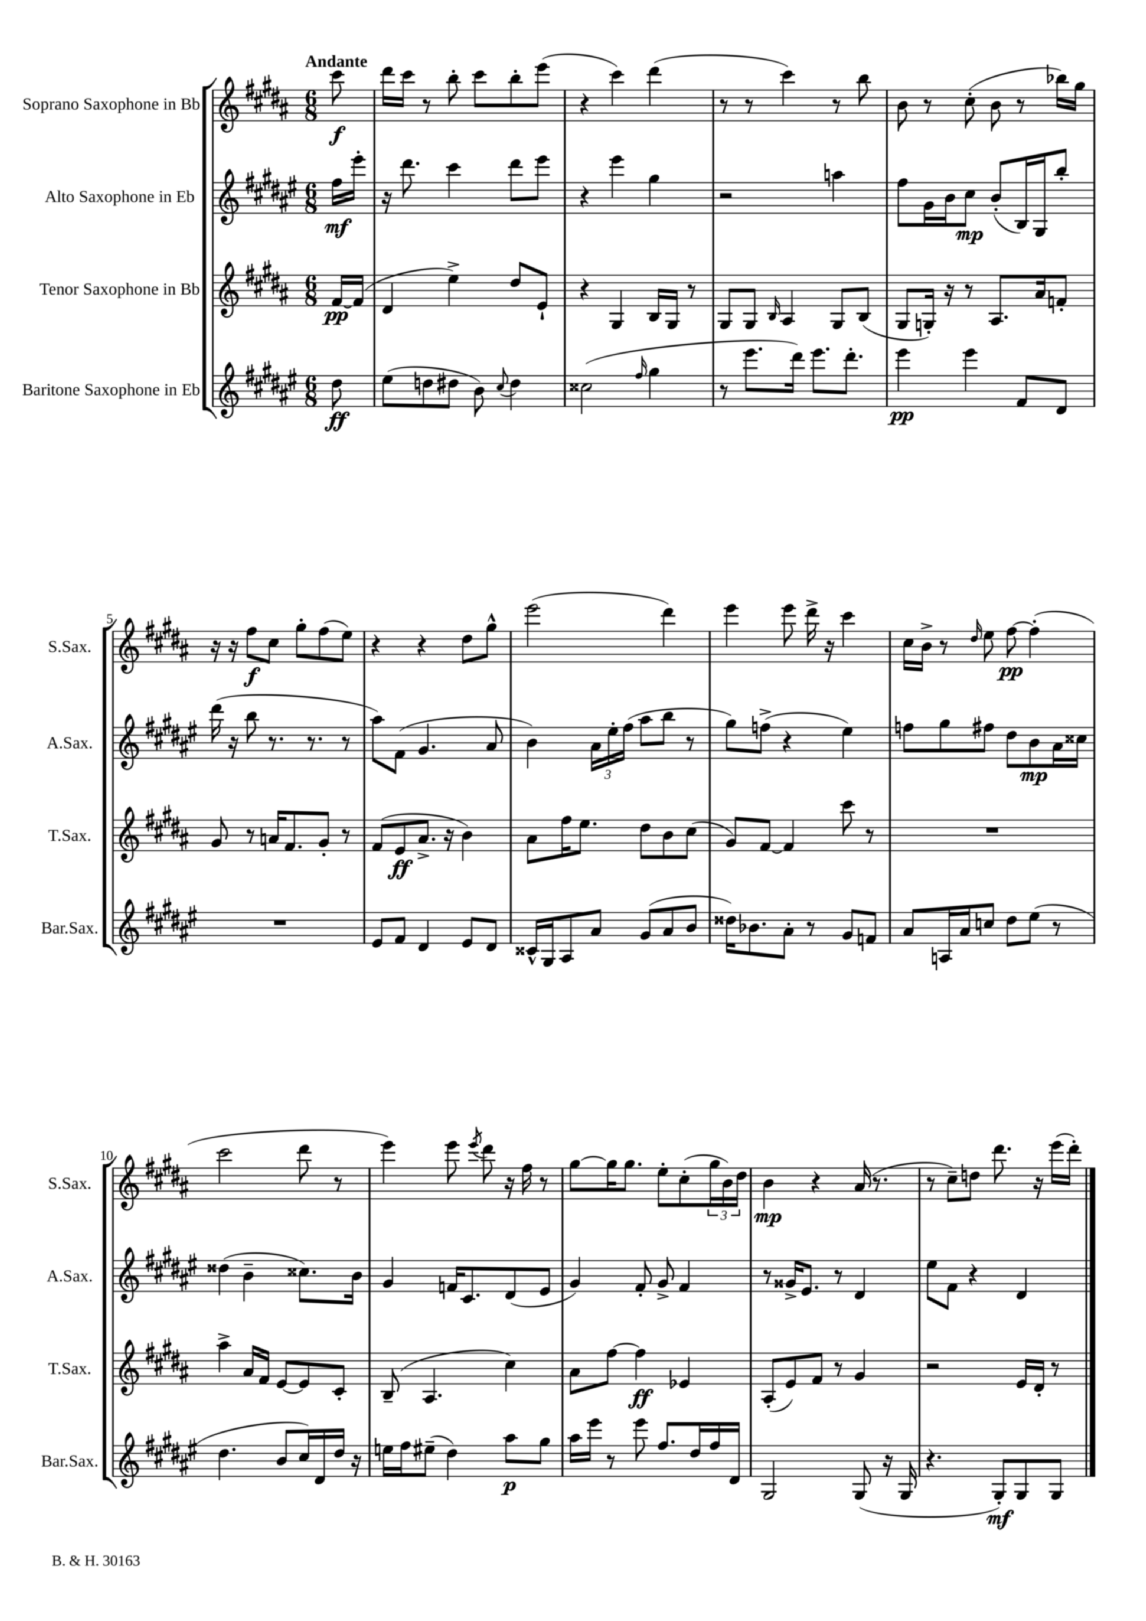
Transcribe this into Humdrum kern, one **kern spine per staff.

**kern	**kern	**kern	**kern
*staff4	*staff3	*staff2	*staff1
*clefG2	*clefG2	*clefG2	*clefG2
*k[f#c#g#d#a#e#]	*k[f#c#g#d#a#]	*k[f#c#g#d#a#e#]	*k[f#c#g#d#a#]
*M6/8	*M6/8	*M6/8	*M6/8
8dd#	[16f#	16ff#	8ccc#
.	(16f#]	16eee#'	.
=	=	=	=
(8ee#	4d#	16r	16ddd#
.	.	8.ddd#	16ccc#
8dd	.	.	8r
8dd#	4ee^)	4ccc#	8bb'
8b)	.	.	8ccc#
8qqcc#	.	.	.
4dd#	8dd#	8ddd#	8bb'
.	8e`	8eee#	(8eee
=	=	=	=
(2cc##	4r	4r	4r
.	4G#	4eee#	4ccc#)
16qqff#	.	.	.
4gg#	16B	4gg#	(4ddd#
.	16G#	.	.
.	8r	.	.
=	=	=	=
8r	8G#	2r	8r
8.eee#	8G#	.	8r
.	16qqB	.	.
.	4A#	.	4ccc#)
16ddd#)	.	.	.
8.eee#	.	.	.
.	8G#	4aa	8r
8.ddd#'	.	.	.
.	(8B	.	8bb
=	=	=	=
4eee#	8G#	8ff#	8b
.	16G')	16g#	8r
.	16r	16b	.
4eee#	8r	8cc#	(8cc#'
.	8.A#	(8b'	8b
8f#	.	16B)	8r
.	16a#	16G#	.
8d#	8f'	8bb'	16bb-)
.	.	.	16gg#
=	=	=	=
2.r	8g#	(16ddd#	16r
.	.	16r	16r
.	8r	8bb	8ff#
.	16a	8.r	8cc#
.	8.f#	.	.
.	.	.	8gg#'
.	.	8.r	.
.	8g#'	.	(8ff#
.	8r	8r	8ee)
=	=	=	=
8e#	(8f#	8aa#)	4r
8f#	8e	(8f#	.
4d#	8.a#^	4.g#	4r
.	16r	.	.
8e#	4b)	.	8dd#
8d#	.	8a#	8gg#^^
=	=	=	=
16c##^^	8a#	4b)	(2eee
16G#	.	.	.
8A#	16ff#	.	.
.	8.ee	.	.
8a#	.	24a#	.
.	.	24ee#'	.
.	.	(24ff#	.
(8g#	8dd#	8aa#	.
8a#	8b	8bb	4ddd#)
8b	(8cc#	8r	.
=	=	=	=
16dd##)	8g#)	8gg#)	4eee
8.b-	.	.	.
.	[8f#	(8ff^	.
8a#'	4f#]	4r	8eee
8r	.	.	16ddd#^
.	.	.	16r
8g#	8ccc#	4ee#)	4ccc#
8f	8r	.	.
=	=	=	=
8a#	2.r	8ff	16cc#
.	.	.	16b^
16A	.	8gg#	8r
16a#	.	.	.
.	.	.	16qqdd#
8cc	.	8ff#	8ee
8dd#	.	8dd#	[8ff#
(8ee#	.	8b	(4ff#']
8r	.	16a#	.
.	.	16cc##	.
=	=	=	=
4.dd#	4aa#^	(4dd##	2ccc#
.	16a#	4b~	.
.	16f#	.	.
8b	[8e	.	.
16cc#)	8e]	8.cc##)	8ddd#
16d#	.	.	.
16dd#	8c#'	.	8r
16r	.	16b	.
=	=	=	=
16ee	(8B~	4g#	4eee)
16ff#	.	.	.
(8ee#~	4.A#	.	.
4dd#)	.	16f	8eee
.	.	8.c#	.
.	.	.	8qeee
.	.	.	8ddd#
8aa#	4cc#)	(8d#	16r
.	.	.	16ff#
8gg#	.	8e#	8r
=	=	=	=
16aa#	8a#	4g#)	[8gg#
16eee#	.	.	.
8r	[8ff#	.	16gg#]
.	.	.	8.gg#
8eee#	4ff#]	8f#'	.
8.ff#	.	8g#^	8ee'
.	4e-	4f#	(8cc#'
16dd#	.	.	.
16ff#	.	.	24gg#
.	.	.	24b)
16d#	.	.	.
.	.	.	24dd#
=	=	=	=
2G#	(8A#'	8r	4b
.	8e)	16g##^	.
.	.	8.e#	.
.	8f#	.	4r
.	8r	8r	.
(8G#	4g#	4d#	(16a#
.	.	.	8.r
16r	.	.	.
16G#	.	.	.
=	=	=	=
4.r	2r	8ee#	8r
.	.	8f#	8cc#~)
.	.	4r	8dd
8G#')	.	.	8.ddd#
8G#	16e	4d#	.
.	16d#'	.	16r
8G#	8r	.	(16eee
.	.	.	16ddd#')
==	==	==	==
*-	*-	*-	*-
